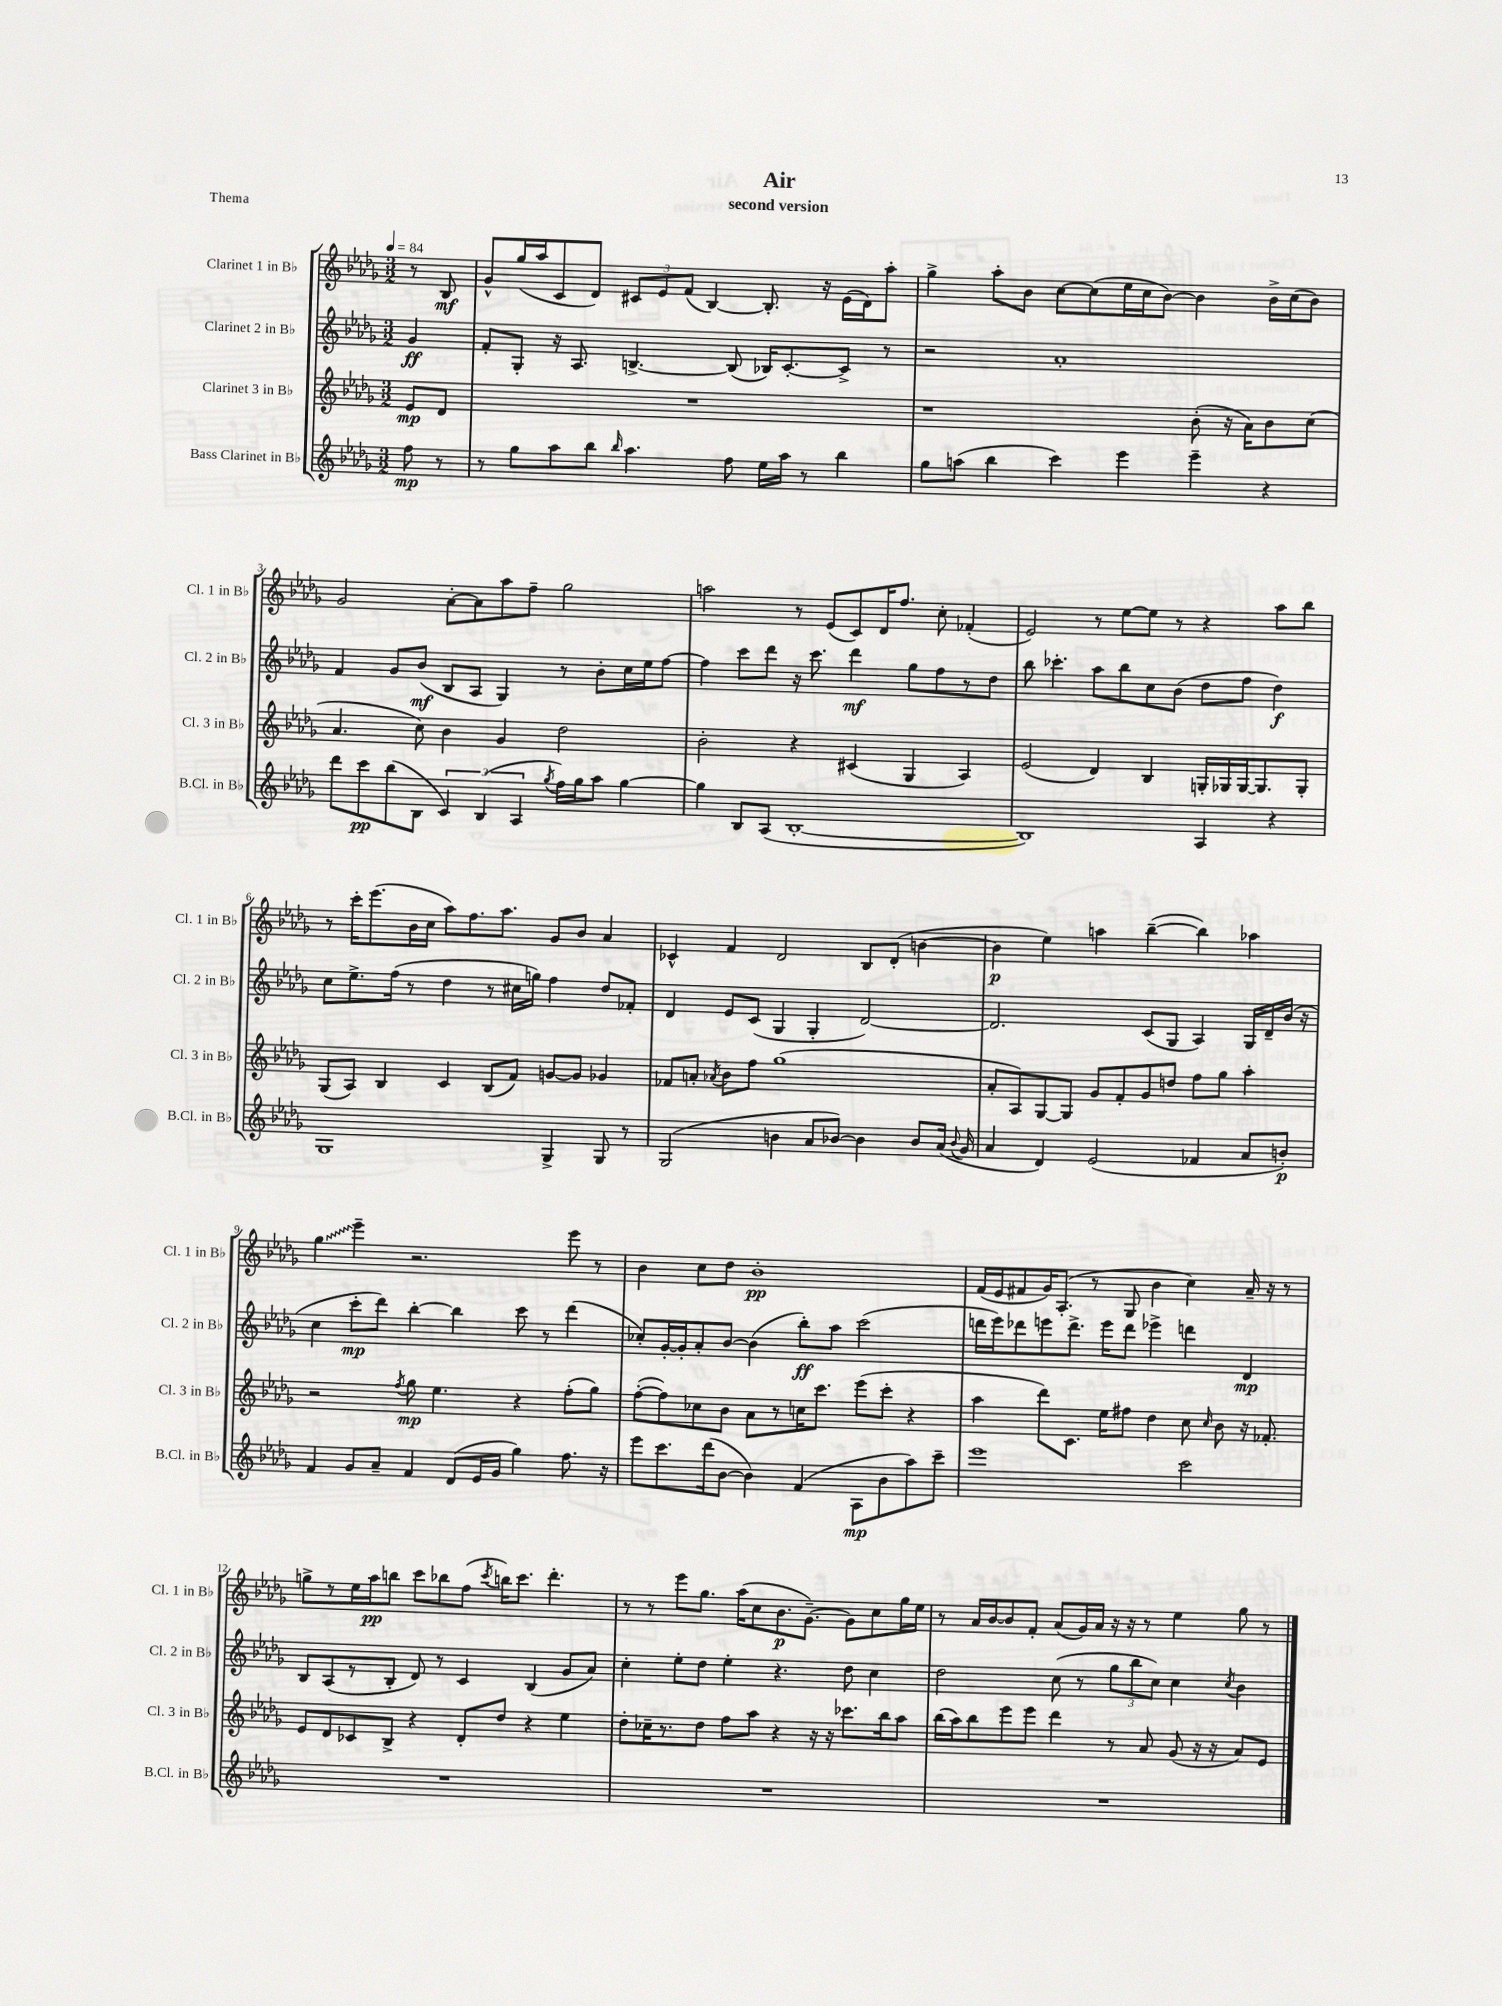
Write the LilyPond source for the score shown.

\header { title = "Air" subtitle = "second version" piece = "Thema" }
<<
\new StaffGroup <<
\new Staff = "s0" \with { instrumentName = "Clarinet 1 in Bb" shortInstrumentName = "Cl. 1 in Bb" } {
    \clef treble \key des \major \numericTimeSignature \time 3/2 \partial 4 \tempo 4 = 84
    \autoBeamOff r8 bes8\mf |
    ges'8[-^ ges''16( aes''16 c'8 des'8]) \tuplet 3/2 { cis'8[ ees'8 f'8]( } bes4~) bes8.-. r16 ees'16[( des'16) aes''8]-. |
    ges''4-> aes''8[-. bes'8] c''8[~ c''8( ees''16 c''16 bes'8]~) bes'4 bes'16[-> c''16( bes'8]) |
    ges'2 aes'8[~-. aes'8 aes''8 f''8]-- ges''2 |
    a''2 r8 ees'8[( c'8) des'16 f''8.] c''8-. fes'4-.( |
    ees'2) r8 ees''8[~ ees''8] r8 r4 aes''8[ bes''8] |
    r8 c'''16[-. ees'''8.( bes'16 c''16] aes''8[) f''8. aes''8.] ges'8[ bes'8] aes'4 |
    ces'4-^ f'4 des'2 bes8[ des'8]-.( b'4~ |
    b'4\p ees''4) a''4 bes''4~--( bes''4) aes''4 |
    \once \override Glissando.style = #'zigzag ges''4\glissando ees'''4-- r2. ees'''8 r8 |
    bes'4 c''8[ des''8] bes'1-.\pp |
    f'16[( ees'16 fis'8 ges'16) aes8.]-.( r8 ges8 bes'4 c''4) aes'16-- r16 r8 |
    g''8[-> r8 ees''16 aes''16\pp b''8] c'''8[ bes''8 f''8]( \acciaccatura { c'''8 } b''16[) c'''8.] des'''4.-. |
    r8 r8 ees'''8[ ges''8.] aes''16[( c''8 bes'8.\p ges'8.]~--) ges'8[ c''8 ges''16 ees''16] |
    r8 aes'16[ bes'16~ bes'8 f'8]-. aes'8[( ges'16) aes'16] r16 r16 r8 ees''4 ges''8 r8 \bar "|." |
}
\new Staff = "s1" \with { instrumentName = "Clarinet 2 in Bb" shortInstrumentName = "Cl. 2 in Bb" } {
    \clef treble \key des \major \numericTimeSignature \time 3/2 \partial 4
    \autoBeamOff ges'4\ff |
    f'8[-. ges8]-. r16 aes8. b4.~-> b8( bes16[) c'8.~-. c'8]-> r8 |
    r2 aes'1-. |
    f'4 ges'8[ bes'8]\mf( bes8[ aes8] ges4) r8 bes'8[-. c''16 ees''16 f''8]~ |
    f''4 c'''8[ des'''8] r16 c'''8. des'''4\mf ges''8[ f''8 r8 des''8] |
    bes''8 ces'''4.-. aes''8[ bes''8 c''8 bes'8]( des''8[ f''8] des''4\f) |
    c''8[ ees''8.-> f''16]( r8 des''4 r8 cis''16[ g''16]) f''4 des''8[ fes'8]-. |
    des'4 ees'8[ c'8]( ges4 ges4-. des'2~) |
    des'2. c'8[( ges8] aes4) ges16[ des'16-- bes'16]( r16 |
    c''4 c'''8[-.\mp des'''8]) bes''4~-. bes''4 c'''8 r8 des'''4( |
    ces''8[-.) ges'16~-. ges'16-. aes'8-. bes'8]~ bes'4( bes''8[-.\ff) aes''8] c'''2( |
    d'''16[ ees'''16) des'''8 e'''8 des'''8.]-> e'''16[ des'''8] ees'''4-> d'''4 des'4\mp |
    bes8[ aes8( r8 bes8]-. des'8) r8 c'4 bes4( ges'8[ aes'8]) |
    c''4-. ees''8[-. des''8] ees''4-. r4. des''8 c''4 |
    des''2 c''8( r8 \tuplet 3/2 { ges''8[ bes''8 c''8]) } c''4 \acciaccatura { c''8 } bes'4 \bar "|." |
}
\new Staff = "s2" \with { instrumentName = "Clarinet 3 in Bb" shortInstrumentName = "Cl. 3 in Bb" } {
    \clef treble \key des \major \numericTimeSignature \time 3/2 \partial 4
    \autoBeamOff ees'8[\mp des'8] |
    R1. |
    r1 bes'8-.( r16 aes'16[) bes'8 c''8]( |
    aes'4. c''8) bes'4 ges'4 des''2 |
    bes'2-. r4 cis'4( ges4 aes4) |
    ees'2( des'4) bes4 g16[-. ges16 ges16~ ges8. ges8]-. |
    ges8[( aes8]) bes4 c'4 bes8[( f'8]) g'8[~ g'8] ges'4 |
    fes'8[ a'8]-. \acciaccatura { aes'8 } bes'8[ f''8] ges''1( |
    aes'8[-. aes8) ges8~ ges8] ges'8[ f'8-. ges'8 d''8] f''8[ ges''8] aes''4-. |
    r2 \acciaccatura { f''8 } ges''8\mp ees''4. r4 f''8[-.( ges''8]) |
    f''8[~-.( f''8) ces''8 bes'8] aes'8[ r8 c''16 c'''8.] ees'''8[( c'''8]-. r4 |
    aes''4 des'''8[) c'8.] ees''16[ fis''8] des''4 c''8 \grace { c''16 } bes'8 r16 fes'8.-. |
    ees'8[ des'8 ces'8 bes8]-> r4 des'8[-. des''8] r4 ees''4 |
    des''8[-. ces''16-- r8. des''8] f''8[ aes''8] r4 r16 r16 ces'''8.[ bes''16 aes''8] |
    bes''16[( aes''16) bes''8 ees'''8 ees'''8] des'''4 r8 aes'8 ges'8( r16 r16 aes'8[) ees'8] \bar "|." |
}
\new Staff = "s3" \with { instrumentName = "Bass Clarinet in Bb" shortInstrumentName = "B.Cl. in Bb" } {
    \clef treble \key des \major \numericTimeSignature \time 3/2 \partial 4
    \autoBeamOff f''8\mp r8 |
    r8 ges''8[ aes''8 bes''8] \grace { bes''16 } aes''4. f''8 ees''16[ aes''16] r8 bes''4 |
    ges''8[ a''8]( bes''4 c'''4) ees'''4 ees'''4-- r4 |
    des'''8[ c'''8\pp bes''8( bes8] \tuplet 3/2 { c'4) bes4( aes4 } \acciaccatura { ges''8 } f''16[) ges''16 aes''8] ges''4~ |
    ges''4 bes8[ aes8]( bes1~-. |
    bes1) aes4 r4 |
    ges1 ges4-> ges8 r8 |
    ges2( b'4 aes'8[ bes'8]~) bes'4 bes'8[ aes'16]( \appoggiatura { bes'8 } ges'16 |
    aes'4 des'4) ees'2( fes'4 aes'8[ b'8]-.\p) |
    f'4 ges'8[ aes'8]-- f'4 des'8[( ees'16 ges'16] ges''4) f''8. r16 |
    ees'''8[ c'''8. des'''16( bes'8]~ bes'4) f'4( aes8[\mp bes'8 aes''8) c'''8]-- |
    ees'''1 c'''2 |
    R1. |
    R1. |
    R1. \bar "|." |
}
>>
>>
